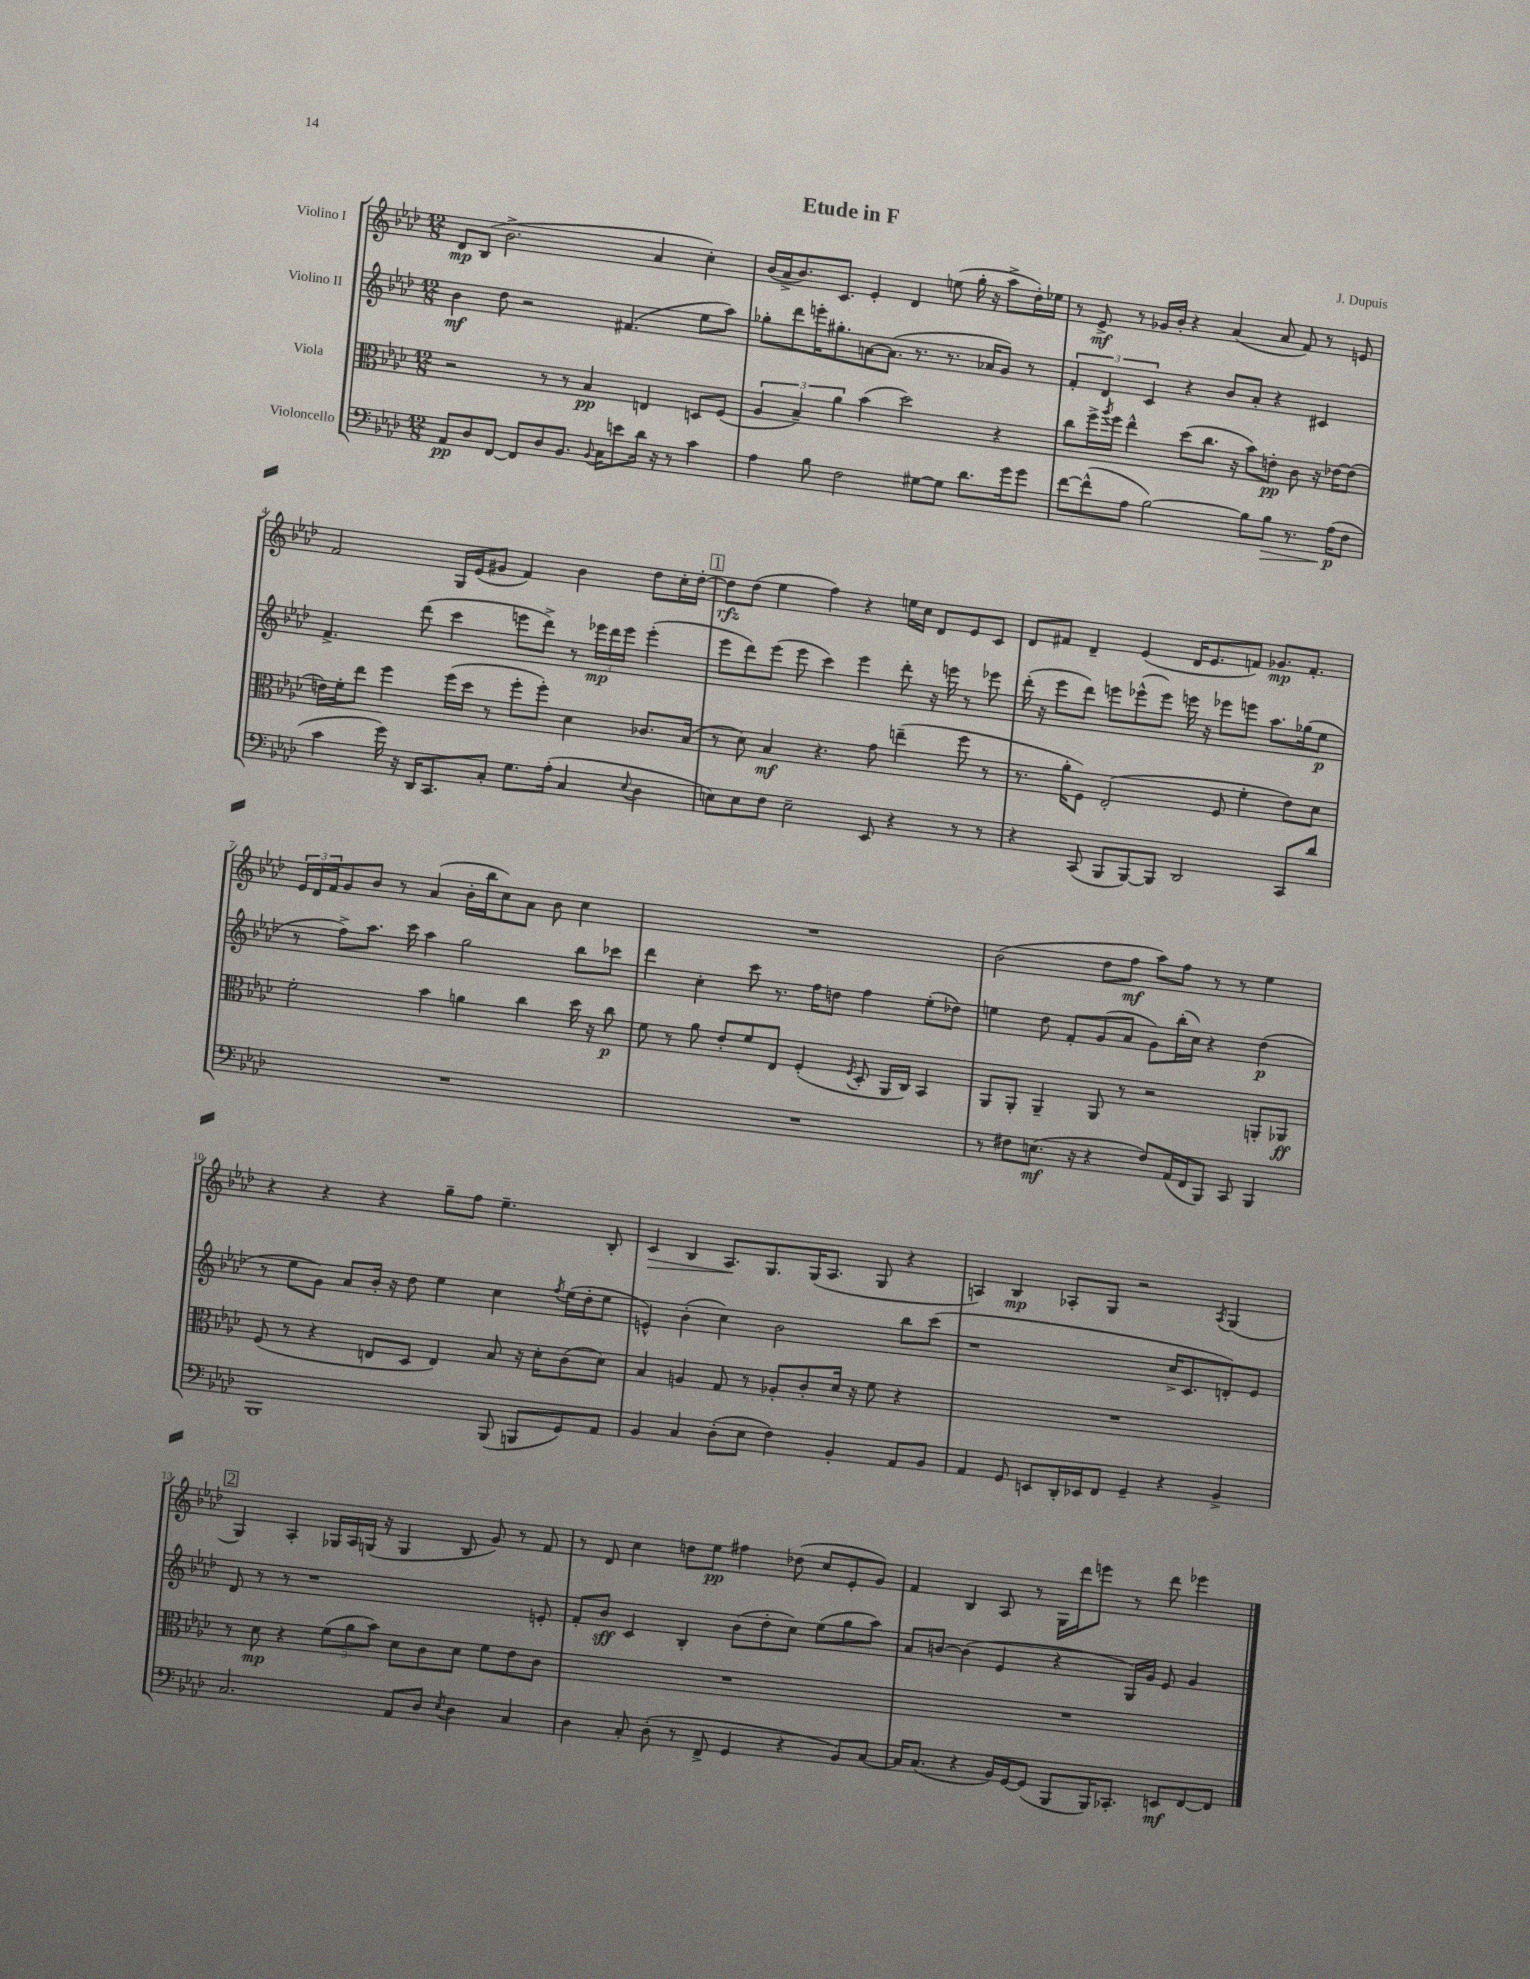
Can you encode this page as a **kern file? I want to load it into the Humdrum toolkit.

**kern	**kern	**kern	**kern
*staff4	*staff3	*staff2	*staff1
*clefF4	*clefC3	*clefG2	*clefG2
*k[b-e-a-d-]	*k[b-e-a-d-]	*k[b-e-a-d-]	*k[b-e-a-d-]
*M12/8	*M12/8	*M12/8	*M12/8
8AA-	2r	4b-	8d-
8D-	.	.	(8B-
[8FF	.	8dd-	2.b-^
8FF]	.	2r	.
8D-	8r	.	.
8.BB-	8r	.	.
.	4B-	.	.
8qqBB-	.	.	.
16C	.	.	.
8e	.	(4.f#	.
16d-	4E	.	4a-
16r	.	.	.
8r	.	.	.
4c	8D	8ee-	4cc')
.	(8F	8aa-)	.
=	=	=	=
4A-	6A-	8gg-'	(16b-
.	.	.	16a-^
.	.	8ddd-	8.b-)
.	6B-~)	.	.
8B-	.	16eee'	.
.	.	8.gg#'	8.c
.	6a-	.	.
2F	.	.	.
.	(4b-	[8a	4e-'
.	.	(8.a]	.
.	2dd-)	.	4d-
.	.	8.r	.
[8G#	.	.	.
8G#]	.	8.r	(8ee
8.d-	.	.	16gg'
.	.	16a-	16r
.	4r	8g)	8aa-^
16g	.	.	.
8g	.	8r	16dd-')
.	.	.	16ee-
=	=	=	=
[8f	8cc	6f'	8r
(8f^^]	16ff^	.	8e-^
.	.	6d-	.
.	8qaa-	.	.
.	16ff	.	.
8A-	4ee-^^	.	8r
.	.	6c	.
[2B-)	.	.	16g-
.	.	.	16b-'
.	(8dd-	4r	4r
.	8.cc	.	.
.	.	8b-	(4a-
.	16r	.	.
8B-]	8b-)	8a-'	.
8B-	8e'	4r	8a-
8.r	8c	.	8f)
.	16r	4c#	8r
(16A-	[16e-	.	.
8F	(8e-]	.	8e
=	=	=	=
4c	16e)	4.f^	2f
.	16f'	.	.
.	8ee-	.	.
16g)	4ff	.	.
16r	.	.	.
16DD-	.	(8ddd-	.
8.CC	.	.	.
.	(16ff	4ccc	16G
.	16dd-	.	(16e-
8C'	8r	.	8g#
8.G	8ff'	8eee	4f)
.	8ff')	8ddd-^)	.
(16A-'	.	.	.
4C	4d-	8r	4b-
.	.	24eee-	.
.	.	24ddd-	.
.	.	24eee-	.
8qqE-	.	.	.
4D-	8.c-	(4eee-'	8dd-
.	.	.	16cc'
.	(16B-	.	[16dd-'
=	=	=	=
8E)	8r	8eee-	8dd-]
8E	8d-)	8ddd-)	(8dd-
8F	4B-	(8eee-	4ee-
2E~	.	8eee-	.
.	4.r	4ccc)	4ff)
.	.	4eee-	4r
8EE-	8g	.	.
4r	(4ee~	8ddd-'	16ee
.	.	.	16cc
.	.	16r	8d-
.	.	16eee	.
8r	8ff	8r	8e-
8r	8r	8eee-	8c
=	=	=	=
4r	8.r	(16ddd-'	8d-
.	.	16r	.
.	.	8eee-	8f#
.	16a-'	.	.
(8CC	8F)	8ddd-)	4d-~
8BBB-	(2E-'	8eee	.
[8BBB-)	.	(8eee-^^	(4e-
8BBB-]	.	8eee-)	.
2DD-	.	16eee	16d-
.	.	16r	8.e-
.	8F	8eee-	.
.	4f'	8eee	8f)
.	.	8.aa-	8.g-
8CC	8e-)	.	.
.	.	(16gg-	8.f'
8d-	8d-	8ee-	.
=	=	=	=
1.r	2f'	8r	24e-
.	.	.	24d-
.	.	.	24f
.	.	8ff^)	8g
.	.	8.aa-	8b-
.	.	.	8r
.	.	16ccc	.
.	4b-	4aa-	(4a-
.	4a	2gg	16b-'
.	.	.	16bb-
.	.	.	8cc)
.	4cc	.	8a-
.	.	.	8b-
.	16dd-	8bb-	4cc
.	16r	.	.
.	8cc	8ccc-	.
=	=	=	=
1.r	8f	4ddd-	1.r
.	8r	.	.
.	8a-	4cc'	.
.	8e-'	.	.
.	8f	8ccc	.
.	8E-	8.r	.
.	(4F'	.	.
.	.	16ff	.
.	.	8dd	.
.	8qF	.	.
.	8D-'	4ff	.
.	16AA-	.	.
.	16C)	.	.
.	4BB-	(8ee-'	.
.	.	8dd-)	.
=	=	=	=
8r	8AA-	4ee	(2b-
8F#	8AA-'	.	.
(8.E	4AA-~	8dd-	.
.	.	8f'	.
16r	.	.	.
4r	8AA-	(8g	8dd-
.	8r	8a-	8ff
8F#)	2r	8g)	8aa-)
(16AA-	.	(16bb-'	8ff
16FF	.	16cc)	.
8BBB-)	.	4r	8r
8CC	.	.	8r
4BBB-	8AA'	(4dd-	4ee-
.	8AA-	.	.
=	=	=	=
1BBB-	(8F	8r	4r
.	8r	8ee-	.
.	4r	8g)	4r
.	.	8a-	.
.	8E	16b-'	4r
.	.	16r	.
.	8D-	8dd-	.
.	4E)	4ee-	8gg~
.	.	.	8ff
(8BBB-	8B-	4cc	4.ee-~
8BBB	16r	.	.
.	16d-'	.	.
.	.	8qff	.
8GG)	(8c	(16ee-	.
.	.	16dd-'	.
8AA-	8d-)	8ee-	8B-'
=	=	=	=
4BB-	4B-	4e^^)	4c
4C	4A	(4b-'	4B-
(8D-'	8G	4cc)	8.A-
8E-	8r	.	.
.	.	.	8.G
4F)	8A-'	2b-	.
.	8c'	.	(16G
.	.	.	8.A-
4BB-'	16d-	.	.
.	16r	.	.
.	8f	.	8G
8AA-	4r	8bb-	4r
8BB-	.	(8ccc	.
=	=	=	=
4AA-	1.r	1r	4A)
8GG	.	.	4B-
8EE	.	.	.
16DD-'	.	.	8A-'
16EE-	.	.	.
8FF	.	.	8G
4GG~	.	.	2r
4r	.	16cc^	.
.	.	8.c	.
.	.	.	8qA-
4BB-^	.	8d')	(4G
.	.	8e-	.
=	=	=	=
2.C	8r	8d-	4G)
.	8d-	8r	.
.	4r	8r	4A-'
.	.	1r	.
.	(12f	.	16G-
.	.	.	16A-
.	12a-	.	.
.	.	.	(16G
.	12b-)	.	.
.	.	.	16r
8AA-	8d-	.	4G
8D-	8c	.	.
8qE-	.	.	.
4D-	8d-	.	8B-
.	8f	.	8g)
4C	8e-	.	8r
.	8c	8e'	8f
=	=	=	=
4D-	1.r	8f'	8r
.	.	8b-	8d-
8C'	.	4c	4cc
(8D-'	.	.	.
8r	.	4B-'	8dd
8FF^	.	.	8ee-
4GG	.	(8b-	4ff#
.	.	8dd-'	.
4r	.	8cc)	(8dd-
.	.	(8ee-	8cc
8BB-)	.	8gg	8e-'
[8C	.	8aa-)	8g)
=	=	=	=
16C]	1.r	8a-	4f
(8.C	.	.	.
.	.	[8b	.
4r	.	(4b]	4B-
16BB-)	.	4e-	8A-
[16GG	.	.	.
(8GG]	.	.	8r
8BBB-	.	4r	16G
.	.	.	16ddd-
16BBB-)	.	.	8eee
8.CC-'	.	.	.
.	.	16G)	8r
.	.	16g	.
8EE	.	8e-	8ddd-
[8FF	.	4g	4eee-
8FF]	.	.	.
==	==	==	==
*-	*-	*-	*-
